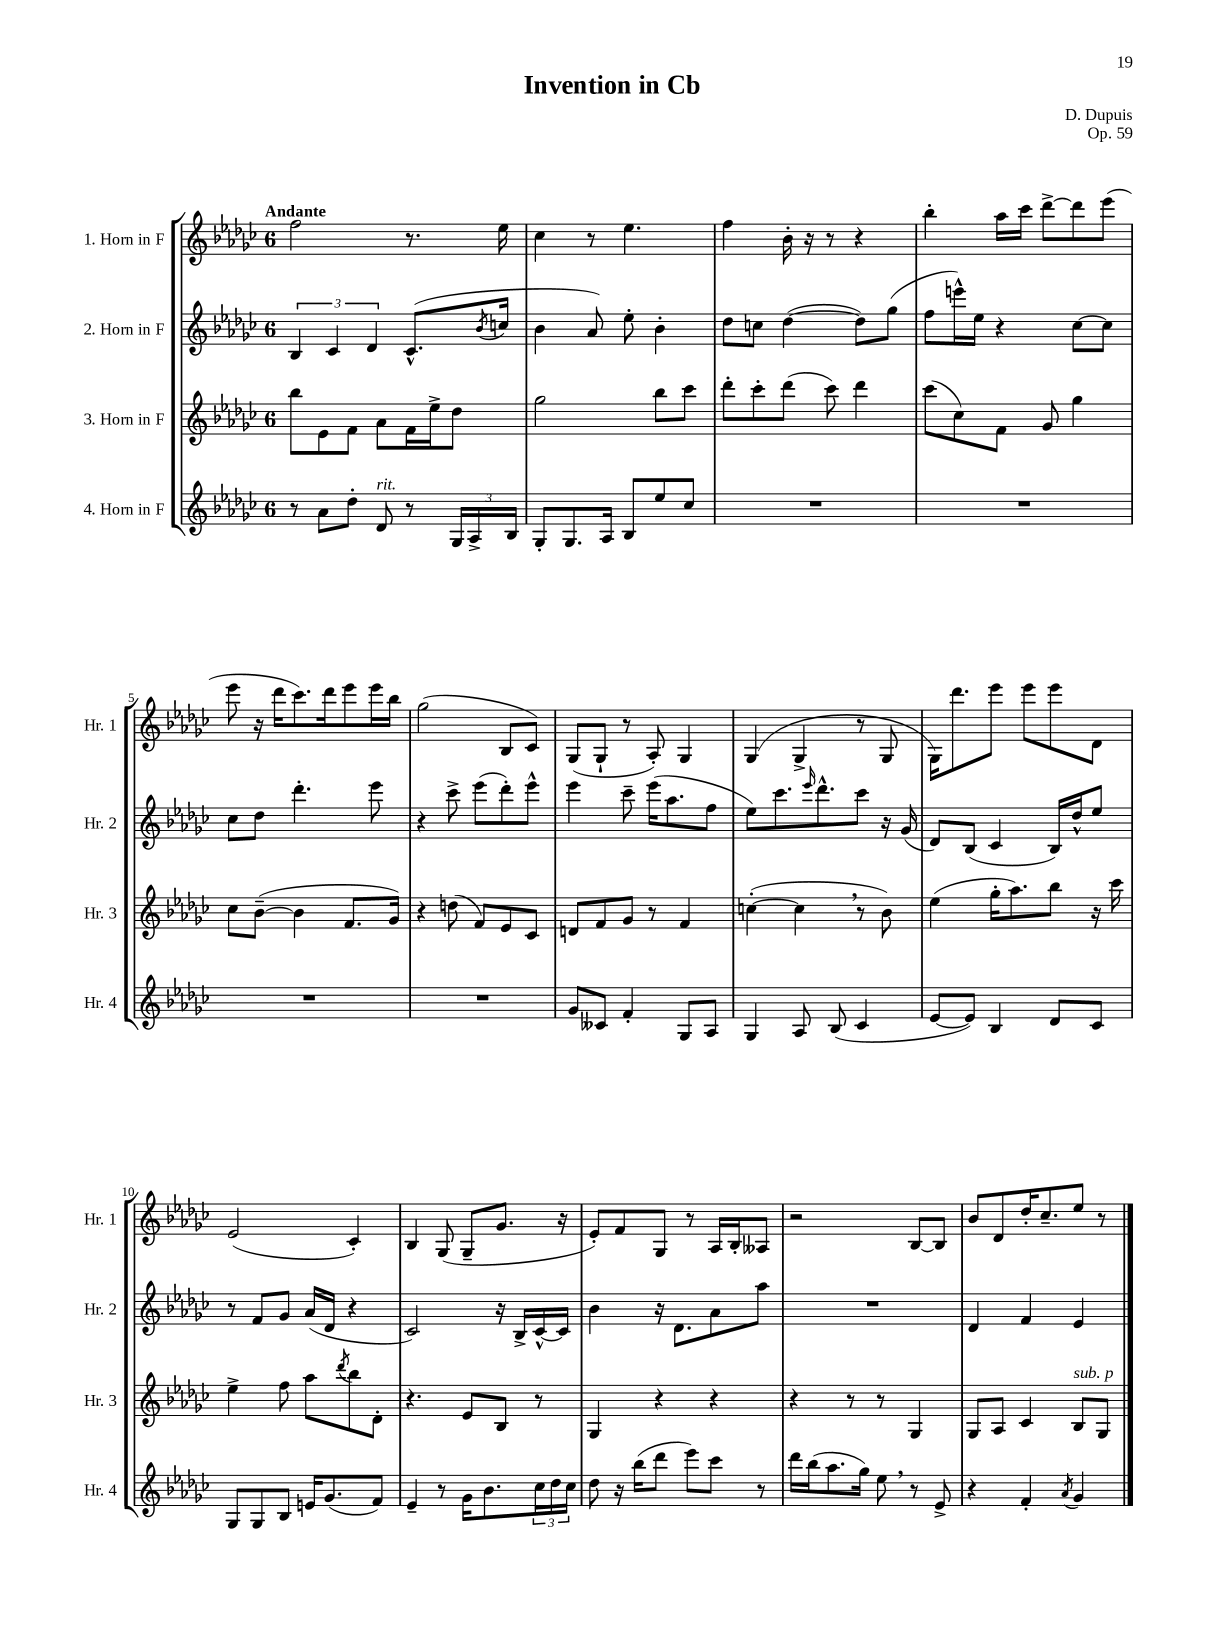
\header { title = "Invention in Cb" composer = "D. Dupuis" opus = "Op. 59" }
<<
\new StaffGroup <<
\new Staff = "s0" \with { instrumentName = "1. Horn in F" shortInstrumentName = "Hr. 1" } {
    \clef treble \key ges \major \once \override Staff.TimeSignature.style = #'single-digit \time 6/8 \tempo "Andante"
    f''2 r8. ees''16 |
    ces''4 r8 ees''4. |
    f''4 bes'16-. r16 r8 r4 |
    bes''4-. aes''16 ces'''16 des'''8~-> des'''8 ees'''8( |
    ees'''8 r16 des'''16 ces'''8.) des'''16 ees'''8 ees'''16 bes''16 |
    ges''2( bes8 ces'8) |
    ges8( ges8-! r8 aes8-.) ges4 |
    ges4( ges4-> r8 ges8 |
    ges16) des'''8. ees'''8 ees'''8 ees'''8 des'8 |
    ees'2( ces'4-.) |
    bes4 ges8( ges8-- ges'8. r16 |
    ees'8-.) f'8 ges8 r8 aes16 bes16-. aeses8 |
    r2 bes8~ bes8 |
    bes'8 des'8 des''16-. ces''8.-- ees''8 r8 \bar "|." |
}
\new Staff = "s1" \with { instrumentName = "2. Horn in F" shortInstrumentName = "Hr. 2" } {
    \clef treble \key ges \major \once \override Staff.TimeSignature.style = #'single-digit \time 6/8
    \tuplet 3/2 { bes4 ces'4 des'4 } ces'8.-^( \acciaccatura { bes'8 } c''16 |
    bes'4 aes'8) ees''8-. bes'4-. |
    des''8 c''8 des''4~( des''8) ges''8( |
    f''8 e'''16-^) ees''16 r4 ces''8~ ces''8 |
    ces''8 des''8 des'''4.-. ees'''8 |
    r4 ces'''8-> ees'''8( des'''8-.) ees'''8-^ |
    ees'''4 ces'''8-- ees'''16( aes''8. f''8 |
    ees''8) ces'''8. \grace { ees'''16 } des'''8.-^ ces'''8 r16 ges'16( |
    des'8) bes8( ces'4 bes16) des''16-^ ees''8 |
    r8 f'8 ges'8 aes'16( des'16 r4 |
    ces'2) r16 bes16-> ces'16~-^ ces'16 |
    bes'4 r16 des'8. aes'8 aes''8 |
    R2. |
    des'4 f'4 ees'4 \bar "|." |
}
\new Staff = "s2" \with { instrumentName = "3. Horn in F" shortInstrumentName = "Hr. 3" } {
    \clef treble \key ges \major \once \override Staff.TimeSignature.style = #'single-digit \time 6/8
    bes''8 ees'8 f'8 aes'8 f'16 ees''16-> des''8 |
    ges''2 bes''8 ces'''8 |
    des'''8-. ces'''8-. des'''8( ces'''8) des'''4 |
    ces'''8( ces''8) f'8 ges'8 ges''4 |
    ces''8 bes'8~--( bes'4 f'8. ges'16) |
    r4 d''8( f'8) ees'8 ces'8 |
    d'8 f'8 ges'8 r8 f'4 |
    c''4~-.( c''4 \breathe r8 bes'8) |
    ees''4( ges''16-. aes''8.) bes''8 r16 ces'''16 |
    ees''4-> f''8 aes''8 \acciaccatura { des'''8 } bes''8 des'8-. |
    r4. ees'8 bes8 r8 |
    ges4 r4 r4 |
    r4 r8 r8 ges4 |
    ges8 aes8 ces'4 bes8^\markup { \italic "sub. p" } ges8 \bar "|." |
}
\new Staff = "s3" \with { instrumentName = "4. Horn in F" shortInstrumentName = "Hr. 4" } {
    \clef treble \key ges \major \once \override Staff.TimeSignature.style = #'single-digit \time 6/8
    r8 aes'8 des''8-. des'8^\markup { \italic "rit." } r8 \tuplet 3/2 { ges16 aes16-> bes16 } |
    ges8-. ges8. aes16 bes8 ees''8 ces''8 |
    R2. |
    R2. |
    R2. |
    R2. |
    ges'8 ceses'8 f'4-. ges8 aes8 |
    ges4 aes8 bes8( ces'4 |
    ees'8~ ees'8) bes4 des'8 ces'8 |
    ges8 ges8 bes8 e'16 ges'8.( f'8) |
    ees'4-- r8 ges'16 bes'8. \tuplet 3/2 { ces''16 des''16 ces''16 } |
    des''8 r16 bes''16( des'''8 ees'''8) ces'''8 r8 |
    des'''16 bes''16( aes''8. ges''16) ees''8 \breathe r8 ees'8-> |
    r4 f'4-. \acciaccatura { aes'8 } ges'4 \bar "|." |
}
>>
>>
